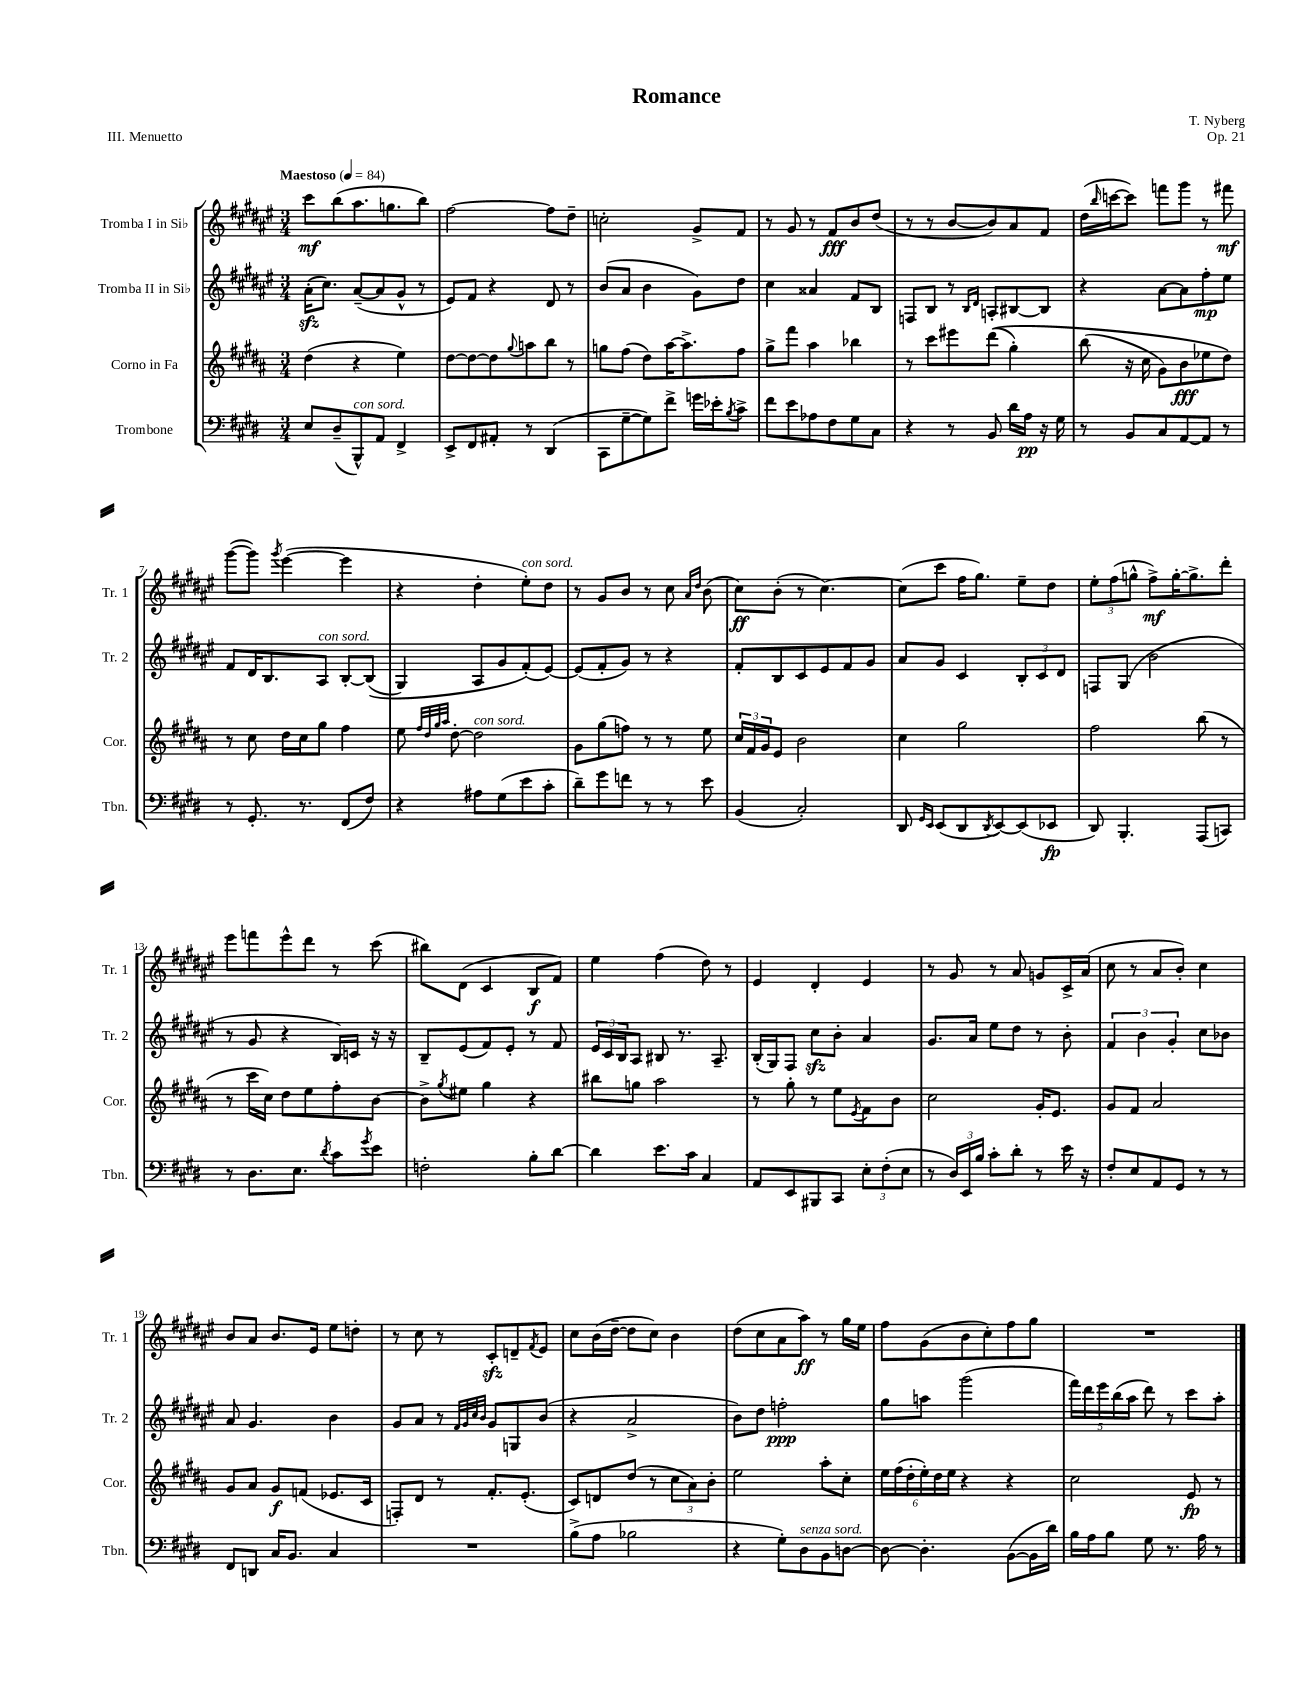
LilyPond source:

\header { title = "Romance" composer = "T. Nyberg" opus = "Op. 21" piece = "III. Menuetto" }
<<
\new StaffGroup <<
\new Staff = "s0" \with { instrumentName = "Tromba I in Sib" shortInstrumentName = "Tr. 1" } {
    \clef treble \key fis \major \numericTimeSignature \time 3/4 \tempo "Maestoso" 4 = 84
    cis'''8\mf b''8( ais''8. g''8. b''8) |
    fis''2~ fis''8 dis''8-- |
    c''2-. gis'8-> fis'8 |
    r8 gis'8 r8 fis'8\fff b'8 dis''8( |
    r8 r8 b'8~ b'8) ais'8 fis'8 |
    dis''16( \grace { b''16 } c'''16~ c'''8) f'''8 gis'''8 r8 fis'''8\mf |
    gis'''8~( gis'''8) \acciaccatura { gis'''8 } eis'''4~( eis'''4 |
    r4 dis''4-. eis''8-.^\markup { \italic "con sord." }) dis''8 |
    r8 gis'8 b'8 r8 cis''8 \grace { ais'16 dis''16 } b'8( |
    cis''8\ff) b'8-.( r8 cis''4.~) |
    cis''8( cis'''8 fis''16 gis''8.) eis''8-- dis''8 |
    \tuplet 3/2 { eis''8-. fis''8( g''8-^ } fis''8->\mf) g''16~-. g''8.-> dis'''8-. |
    eis'''8 f'''8 eis'''8-^ dis'''8 r8 cis'''8( |
    bis''8) dis'8( cis'4 b8\f fis'8) |
    eis''4 fis''4( dis''8) r8 |
    eis'4 dis'4-. eis'4 |
    r8 gis'8 r8 ais'8 g'8 cis'16-> ais'16( |
    cis''8 r8 ais'8 b'8-.) cis''4 |
    b'8 ais'8 b'8. eis'16 eis''8 d''8-. |
    r8 cis''8 r8 cis'8-.\sfz d'8-- \acciaccatura { fis'8 } eis'8 |
    cis''8 b'16( dis''16~-- dis''8 cis''8) b'4 |
    dis''8( cis''8 ais'8 ais''8\ff) r8 gis''16 eis''16 |
    fis''8 gis'8( b'8 cis''8-.) fis''8 gis''8 |
    R2. \bar "|." |
}
\new Staff = "s1" \with { instrumentName = "Tromba II in Sib" shortInstrumentName = "Tr. 2" } {
    \clef treble \key fis \major \numericTimeSignature \time 3/4
    ais'16-.\sfz( cis''8.) ais'8~--( ais'8 gis'8-^ r8 |
    eis'8) fis'8 r4 dis'8 r8 |
    b'8( ais'8 b'4 gis'8) dis''8 |
    cis''4 aisis'4 fis'8 b8 |
    f8 b8 r8 \grace { b16 dis'16 } a8-. bis8~ bis8 |
    r4 ais'8~ ais'8 fis''8-.\mp eis''8 |
    fis'8 dis'16 b8. ais8^\markup { \italic "con sord." } b8~-. b8(\( |
    gis4) ais8 gis'8 fis'8-.(\) eis'8~) |
    eis'8( fis'8-. gis'8) r8 r4 |
    fis'8-. b8 cis'8 eis'8 fis'8 gis'8 |
    ais'8 gis'8 cis'4 \tuplet 3/2 { b8-. cis'8 dis'8 } |
    f8 gis8( b'2 |
    r8 gis'8 r4 b16) c'16 r16 r16 |
    b8-- eis'8( fis'8) eis'8-. r8 fis'8 |
    \tuplet 3/2 { eis'16 cis'16 b16 } ais8 bis8 r8. ais8.-- |
    b16-.( gis16) fis8 cis''8\sfz b'8-. ais'4 |
    gis'8. ais'16 eis''8 dis''8 r8 b'8-. |
    \tuplet 3/2 { fis'4 b'4 gis'4-. } cis''8 bes'8 |
    ais'8 gis'4. b'4 |
    gis'8 ais'8 r8 \grace { fis'32 gis'32 cis''32 b'32 } gis'8 g8 b'8( |
    r4 ais'2-> |
    b'8) dis''8 f''2-.\ppp |
    gis''8 a''8 gis'''2( |
    \tuplet 5/4 { fis'''16) dis'''16 eis'''16 b''16( ais''16 } dis'''8) r8 cis'''8 ais''8-. \bar "|." |
}
\new Staff = "s2" \with { instrumentName = "Corno in Fa" shortInstrumentName = "Cor." } {
    \clef treble \key b \major \numericTimeSignature \time 3/4
    dis''4( r4 e''4) |
    dis''8~ dis''8~ dis''8 \appoggiatura { gis''8 } a''8 b''8 r8 |
    g''8 fis''8( dis''8) ais''16~ ais''8.-> fis''8 |
    gis''8-> fis'''8 ais''4 bes''4 |
    r8 cis'''8 eis'''8 dis'''8(\( gis''4-.) |
    b''8( r16 cis''16 gis'8) b'8\fff ees''8 dis''8\) |
    r8 cis''8 dis''16 cis''16 gis''8 fis''4 |
    e''8 \grace { fis''32 dis''32 gis''32 ais''32 } dis''8~-. dis''2^\markup { \italic "con sord." } |
    gis'8 gis''8( f''8) r8 r8 e''8 |
    \tuplet 3/2 { cis''16 fis'16 gis'16 } e'8 b'2 |
    cis''4 gis''2 |
    fis''2 b''8( r8 |
    r8 cis'''16 cis''16) dis''8 e''8 fis''8-. b'8~ |
    b'8-> \acciaccatura { gis''8 } eis''8 gis''4 r4 |
    bis''8 g''8 ais''2 |
    r8 gis''8-. r8 e''8 \acciaccatura { e'8 } fis'8 b'8 |
    cis''2 gis'16-. e'8. |
    gis'8 fis'8 ais'2 |
    gis'8 ais'8 gis'8\f f'8( ees'8. cis'16 |
    f8-.) dis'8 r8 fis'8.-. e'8.-.( |
    cis'8) d'8 dis''8( r8 \tuplet 3/2 { cis''8 ais'8) b'8-. } |
    e''2 ais''8-. cis''8-. |
    \tuplet 6/4 { e''16 fis''16( dis''16-. e''16-.) dis''16 e''16 } r4 r4 |
    cis''2 e'8\fp r8 \bar "|." |
}
\new Staff = "s3" \with { instrumentName = "Trombone" shortInstrumentName = "Tbn." } {
    \clef bass \key e \major \numericTimeSignature \time 3/4
    e8 dis8--( b,,8-^^\markup { \italic "con sord." }) a,8 fis,4-> |
    e,8-> fis,8 ais,8-. r8 dis,4( |
    cis,8 gis8~-- gis8) fis'8-> g'16 ees'16-. \acciaccatura { b8 } cis'8-> |
    fis'8 e'8 aes8 fis8 gis8 cis8 |
    r4 r8 b,8 dis'16 a16\pp r16 gis16 |
    r8 b,8 cis8 a,8~ a,8 r8 |
    r8 gis,8.-. r8. fis,8( fis8) |
    r4 ais8 gis8( e'8 cis'8-. |
    dis'8--) gis'8 f'8 r8 r8 e'8 |
    b,4( cis2-.) |
    dis,8 \grace { gis,16 e,16 } e,8( dis,8 \acciaccatura { dis,8 } e,8~) e,8( ees,8\fp |
    dis,8) b,,4.-. a,,8( c,8) |
    r8 dis8. e8. \acciaccatura { dis'8 } cis'8 \acciaccatura { gis'8 } e'8 |
    f2-. b8-. dis'8~ |
    dis'4 e'8. cis'16 cis4 |
    a,8 e,8 bis,,8 cis,8 \tuplet 3/2 { e8-. fis8-.( e8 } |
    r8 \tuplet 3/2 { dis16) e,16 b16 } cis'8-. dis'8-. r8 e'16 r16 |
    fis8-. e8 a,8 gis,8 r8 r8 |
    fis,8 d,8 cis16 b,8. cis4 |
    R2. |
    b8->( a8 bes2 |
    r4 gis8-.) dis8^\markup { \italic "senza sord." } b,8 d8~ |
    d8~ d4.-. b,8~( b,16 dis'16) |
    b16 a16 b8 gis8 r8. a16 r8 \bar "|." |
}
>>
>>
